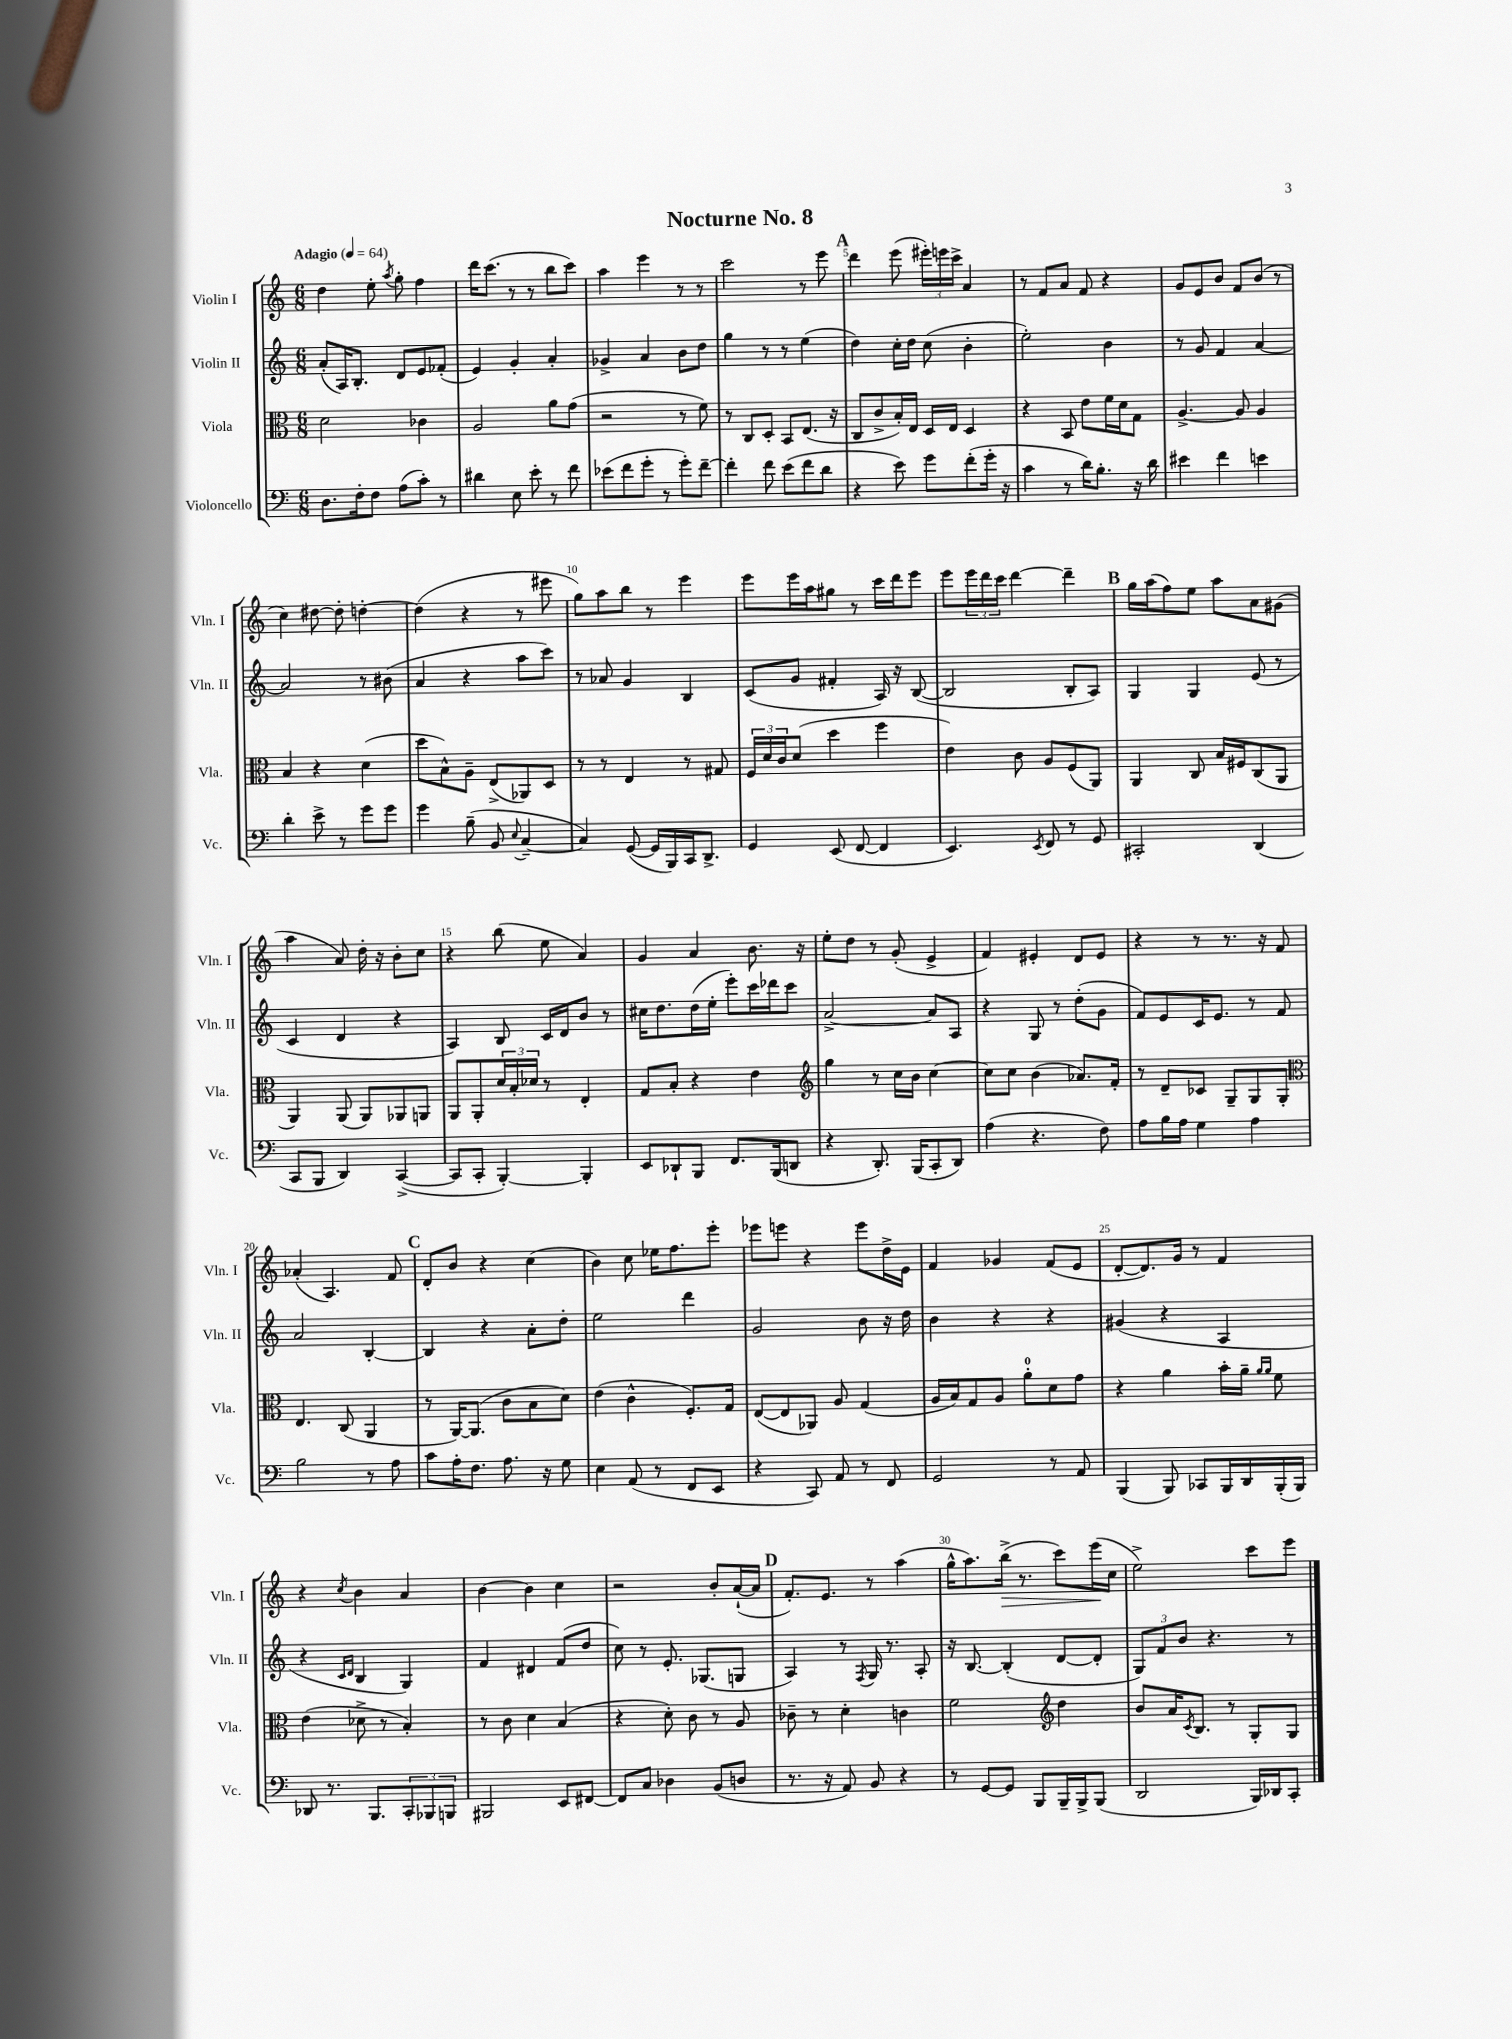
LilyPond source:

\header { title = "Nocturne No. 8" }
<<
\new StaffGroup <<
\new Staff = "s0" \with { instrumentName = "Violin I" shortInstrumentName = "Vln. I" } {
    \clef treble \key c \major \numericTimeSignature \time 6/8 \tempo "Adagio" 4 = 64
    d''4 e''8-. \acciaccatura { a''8 } g''8-. f''4 |
    d'''16 c'''8.( r8 r8 b''8 c'''8) |
    a''4 e'''4 r8 r8 |
    c'''2 r8 e'''8 |
    \mark \markup { \bold "A" } d'''4 e'''8( \tuplet 3/2 { eis'''16-.) e'''16 c'''16-> } a'4 |
    r8 f'8 a'8 f'8 r4 |
    g'8 e'8 b'8 f'8 b'8( r8 |
    c''4) dis''8~ dis''8-. d''4~-. |
    d''4( r4 r8 eis'''8 |
    g''8) a''8 b''8 r8 e'''4 |
    e'''8 e'''16 a''16 gis''8 r8 c'''16 d'''16 e'''8 |
    e'''8 \tuplet 3/2 { e'''16 d'''16 c'''16 } d'''4~ d'''4-- |
    \mark \markup { \bold "B" } g''16 a''16( f''8) e''8 a''8 a'8 gis'8( |
    a''4 a'8) d''16-. r16 b'8-. c''8 |
    r4 b''8( e''8 a'4) |
    g'4 a'4 b'8. r16 |
    e''8-. d''8 r8 g'8-.( e'4-> |
    f'4) eis'4-. d'8 eis'8 |
    r4 r8 r8. r16 f'8 |
    aes'4-.( a4.) f'8 |
    \mark \markup { \bold "C" } d'8-. b'8 r4 c''4( |
    b'4) c''8 ees''16 f''8. e'''8-. |
    ees'''8 e'''8 r4 e'''8 d''16-> e'16 |
    f'4 ges'4 f'8( e'8 |
    d'8~-. d'8.) g'16 r8 f'4 |
    r4 \acciaccatura { c''8 } b'4 a'4 |
    b'4~ b'4 c''4 |
    r2 b'8-. a'16~-!( a'16 |
    \mark \markup { \bold "D" } f'8.-.) e'8. r8 a''4( |
    g''16-^ a''8.) b''16->\>( r8. c'''8) e'''16\!( c''16 |
    e''2->) c'''8 e'''8 \bar "|." |
}
\new Staff = "s1" \with { instrumentName = "Violin II" shortInstrumentName = "Vln. II" } {
    \clef treble \key c \major \numericTimeSignature \time 6/8
    a'8-.( a16) b8.-. d'8 e'8 fes'8-.( |
    e'4) g'4-. a'4-. |
    ges'4-> a'4 b'8 d''8 |
    g''4 r8 r8 e''4( |
    \mark \markup { \bold "A" } d''4) c''16-. d''16 c''8( b'4-. |
    e''2-.) b'4 |
    r8 g'8 f'4 a'4~ |
    a'2 r8 bis'8( |
    a'4 r4 a''8 c'''8) |
    r8 aes'8 g'4 b4 |
    c'8( g'8 fis'4-. a16) r16 b8~( |
    b2 b8-. a8) |
    \mark \markup { \bold "B" } g4 g4 e'8( r8 |
    c'4 d'4 r4 |
    a4) b8 c'16 d'16 b'8 r8 |
    cis''16 d''8. d''16( e''16-. e'''8-.) c'''16 des'''16 c'''8 |
    a'2~-> a'8 a8 |
    r4 g8 r8 d''8-.( g'8 |
    f'8) e'8 c'16 e'8. r8 f'8 |
    a'2 b4~-. |
    \mark \markup { \bold "C" } b4 r4 a'8-. d''8-. |
    e''2 d'''4 |
    g'2 b'8 r16 d''16 |
    b'4 r4 r4 |
    gis'4( r4 a4 |
    r4 \grace { c'16 d'16 } b4 g4) |
    f'4 dis'4 f'8( d''8 |
    c''8) r8 e'8.-. ges8.( g8 |
    \mark \markup { \bold "D" } a4) r8 \acciaccatura { f8 } g16 r8. a8-. |
    r16 b8.~ b4-.( d'8~ d'8-. |
    \tuplet 3/2 { g8) f'8 b'8 } r4. r8 \bar "|." |
}
\new Staff = "s2" \with { instrumentName = "Viola" shortInstrumentName = "Vla." } {
    \clef alto \key c \major \numericTimeSignature \time 6/8
    d'2 ces'4 |
    a2 a'8 g'8( |
    r2 r8 f'8) |
    r8 c8 d8-. b,8 e8.( r16 |
    \mark \markup { \bold "A" } c8 c'8-> b16-.) e16 d16 e16 d4 |
    r4 b,8 e'8 f'16 d'16 g8 |
    a4.~-> a8 a4 |
    b4 r4 d'4( |
    d''8 b8-^) a8-- e8->( aes,8) d8 |
    r8 r8 e4 r8 gis8 |
    \tuplet 3/2 { f16 d'16 c'16 } d'8( d''4 f''4 |
    e'4) c'8 a8 f8( a,8) |
    \mark \markup { \bold "B" } a,4 c8 b16 fis16 c8( a,8 |
    a,4) a,8( a,8) aes,8 a,8 |
    a,8 a,8-. \tuplet 3/2 { d'16 b16-. des'16 } r8 e4-. |
    g8 b8-. r4 e'4 |
    \clef treble g''4 r8 c''16 b'16 c''4~ |
    c''8 c''8 b'4( aes'8.) f'16-. |
    r8 d'8-- ces'8 g8-- g8 g8-. |
    \clef alto e4. c8( a,4 |
    \mark \markup { \bold "C" } r8 a,16~) a,8.( c'8 b8 d'8) |
    e'4( c'4-^ f8.-.) g16 |
    e8~( e8 aes,8) a8 g4( |
    a16 b16) g8 a8 a'8-0-. d'8 g'8 |
    r4 a'4 b'16-. a'16-- \grace { a'16 a'16 } f'8 |
    e'4( des'8-> r8 b4-.) |
    r8 c'8 d'4 b4( |
    r4 d'8-.) c'8 r8 a8 |
    \mark \markup { \bold "D" } ces'8-- r8 d'4-. c'4 |
    f'2 \clef treble d''4 |
    b'8 a'16 \acciaccatura { c'8 } b8. r8 g8-. g8 \bar "|." |
}
\new Staff = "s3" \with { instrumentName = "Violoncello" shortInstrumentName = "Vc." } {
    \clef bass \key c \major \numericTimeSignature \time 6/8
    d8. f16-. f8 a8( c'8-.) r8 |
    dis'4 e8 e'8-. r8 f'8 |
    ees'8( f'8 g'8-. r8 g'8-.) f'8~-- |
    f'4-. f'8 e'8( f'8 d'8 |
    \mark \markup { \bold "A" } r4 e'8) g'8 f'8-.( g'16-. r16 |
    c'4 r8 d'16) b8.-. r16 d'16 |
    eis'4 f'4 e'4 |
    d'4-. e'8-> r8 g'8 g'8 |
    g'4 b8--( b,8 \appoggiatura { e8 } c4~-- |
    c4) g,8~( g,16 b,,16) c,16 d,8.-> |
    g,4 e,8( f,8~ f,4 |
    e,4.) \acciaccatura { e,8 } f,8 r8 g,8 |
    \mark \markup { \bold "B" } cis,2-. d,4( |
    c,8 b,,8 d,4) c,4~->( |
    c,8 c,8-. b,,4~-.) b,,4-. |
    e,8 des,8-! b,,8 f,8. b,,16( d,8 |
    r4 d,8.-.) b,,16( c,8-. d,8) |
    a4( r4. f8) |
    a8 b16 a16 g4 a4 |
    b2 r8 a8 |
    \mark \markup { \bold "C" } c'8 a16-. f8. a8. r16 g8 |
    e4 a,8( r8 f,8 e,8 |
    r4 c,8) a,8 r8 f,8 |
    g,2 r8 a,8 |
    b,,4( b,,8) ces,8 b,,16 d,16 b,,16-.( b,,16) |
    des,8 r8. b,,8. \tuplet 3/2 { c,8-. bes,,8 b,,8 } |
    bis,,2 e,8 fis,8~ |
    fis,8 c8 des4 b,8( d8 |
    \mark \markup { \bold "D" } r8. r16 a,8) b,8 r4 |
    r8 g,8~ g,8 b,,8 b,,16-- b,,16-> b,,8( |
    d,2 b,,16) des,16 c,8-. \bar "|." |
}
>>
>>
\layout { \context { \Score \override BarNumber.break-visibility = ##(#f #t #t) barNumberVisibility = #(every-nth-bar-number-visible 5) } }
